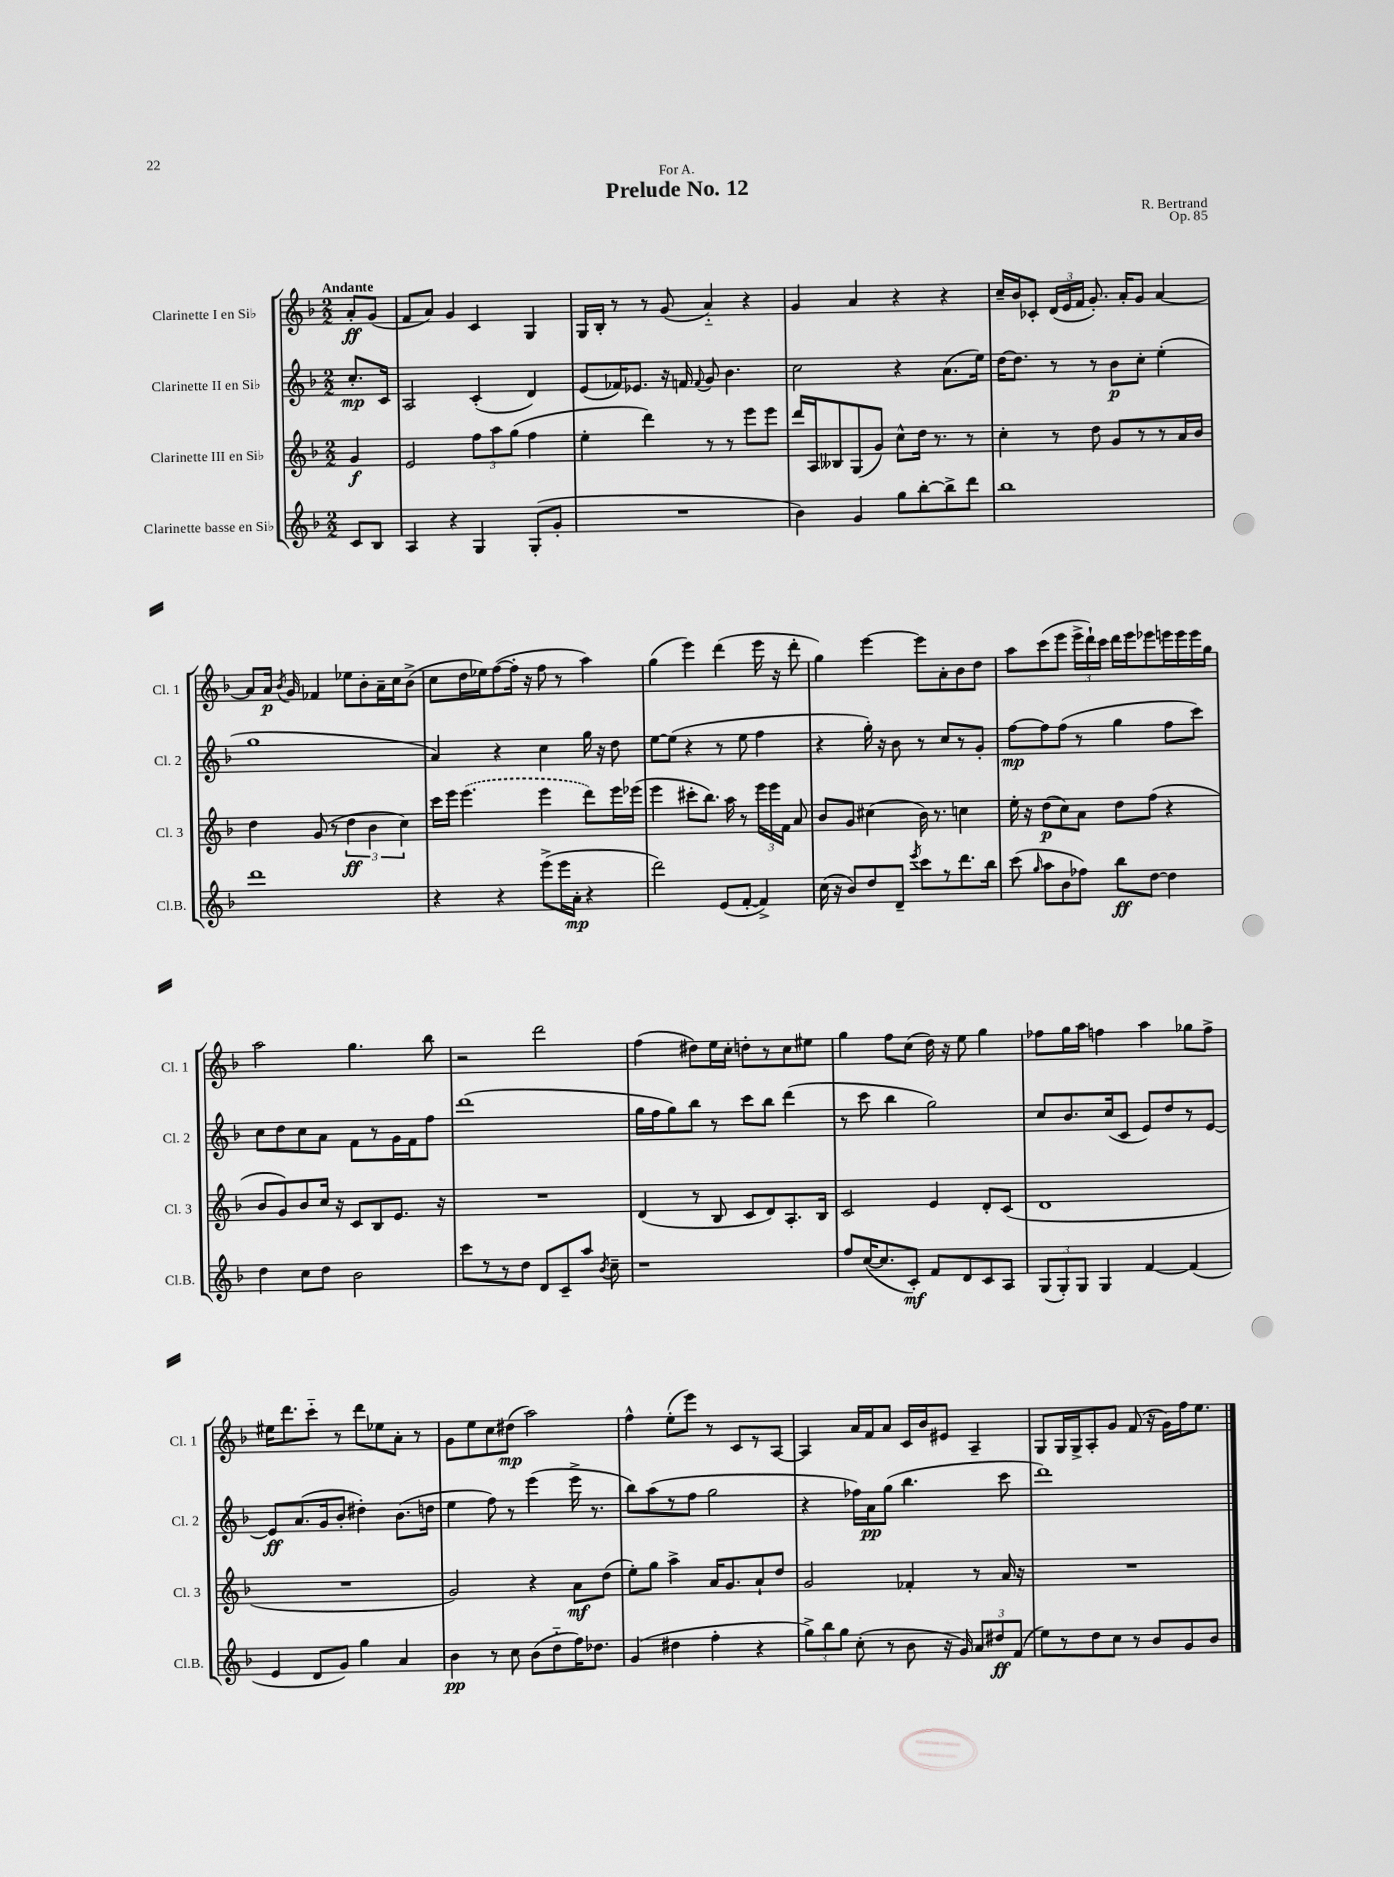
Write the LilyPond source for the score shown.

\header { title = "Prelude No. 12" composer = "R. Bertrand" dedication = "For A." opus = "Op. 85" }
<<
\new StaffGroup <<
\new Staff = "s0" \with { instrumentName = "Clarinette I en Sib" shortInstrumentName = "Cl. 1" } {
    \clef treble \key f \major \numericTimeSignature \time 2/2 \partial 4 \tempo "Andante"
    \autoBeamOff a'8[-.\ff g'8]( |
    f'8[ a'8]) g'4 c'4 g4 |
    g16[ bes16]-. r8 r8 g'8( a'4-_) r4 |
    g'4 a'4 r4 r4 |
    c''16[-- bes'16 ces'8]-. \tuplet 3/2 { d'16[( e'16 f'16] } g'8.-.) a'16[-. g'8] a'4~ |
    a'8[ a'16]\p \acciaccatura { bes'8 } g'16 fes'4 ees''8[ bes'8-. a'16-- c''16 bes'8]->( |
    c''8[ d''16 ees''16) f''8~( f''16]-. r16 f''8 r8 a''4) |
    g''4( e'''4) d'''4( e'''16 r16 d'''8-. |
    g''4) e'''4~ e'''8[ a'8-. bes'8 d''8] |
    a''8[ c'''8( e'''8] \tuplet 3/2 { e'''16[-> d'''16-!) c'''16] } d'''16[ e'''16 ees'''8 e'''16 e'''16 e'''16 g''16] |
    a''2 g''4. bes''8 |
    r2 d'''2 |
    f''4( dis''8[) e''16 c''16]-. d''8[-. r8 c''8 eis''8] |
    g''4 f''8[ c''8]( d''16) r16 e''8 g''4 |
    fes''8[ g''16 a''16] f''4 a''4 ges''8[ f''8]-> |
    eis''16[ d'''8. c'''8]-_ r8 d'''8[ ees''8 a'8]-. r8 |
    g'8[ e''8 c''8 dis''8]\mp( a''2) |
    f''4-^ e''8[-.( e'''8]) r8 c'8[ r8 a8]~ |
    a4 a'16[ f'16 a'8] c'16[ bes'16 eis'8] a4-- |
    g8[ g16 g16-> a8-. g'8] f'8( r16 g'16[) f''16 e''8.] \bar "|." |
}
\new Staff = "s1" \with { instrumentName = "Clarinette II en Sib" shortInstrumentName = "Cl. 2" } {
    \clef treble \key f \major \numericTimeSignature \time 2/2 \partial 4
    \autoBeamOff c''8.[-.\mp c'16] |
    a2 c'4-.( d'4) |
    e'8[( fes'16) ees'8.] r16 f'16 \appoggiatura { f'8 } g'8 bes'4. |
    c''2 r4 a'8.[( e''16]) |
    d''16[~ d''8.] r8 r8 bes'8[\p c''8]-. e''4-.( |
    g''1 |
    a'4) r4 c''4 g''16 r16 d''8 |
    e''8[~ e''8]( r4 r8 e''8 f''4 |
    r4 g''16-.) r16 bes'8 r8 c''8[ r8 g'8]-. |
    f''8[~\mp f''8 f''8]( r8 g''4 f''8[ c'''8]) |
    c''8[ d''8 c''8 a'8] f'8[ r8 g'16 f'16 f''8] |
    d'''1( |
    g''16[ f''16 g''8) bes''8] r8 c'''8[ bes''8] d'''4( |
    r8 c'''8 bes''4 g''2) |
    c''8[ bes'8. c''16( c'8] e'8[) d''8 r8 e'8]~ |
    e'8[\ff a'8.( g'16 bes'8]-. dis''4-.) bes'8.[( d''16] |
    e''4 f''8) r8 e'''4( e'''16-> r8. |
    bes''8[) a''8( r8 f''8] g''2 |
    r4 fes''16[) a'16\pp g''8]( bes''4. c'''8 |
    d'''1) \bar "|." |
}
\new Staff = "s2" \with { instrumentName = "Clarinette III en Sib" shortInstrumentName = "Cl. 3" } {
    \clef treble \key f \major \numericTimeSignature \time 2/2 \partial 4
    \autoBeamOff g'4\f |
    e'2 \tuplet 3/2 { f''8[ a''8 g''8]( } f''4 |
    e''4-. d'''4) r8 r8 e'''8[ e'''8] |
    d'''16[ a16 beses8 g8( g'8]) c''8[-^ d''16] r8. r8 |
    c''4-. r8 d''8 g'8[ r8 r8 a'16 bes'16] |
    d''4 g'8( r8 \tuplet 3/2 { d''4\ff bes'4 c''4) } |
    c'''16[ e'''16] \once \slurDashed e'''4.( e'''4 d'''8[) e'''16 ees'''16]( |
    e'''4 cis'''8[-. bes''8.]) a''16 r8 \tuplet 3/2 { e'''16[ e'''16 f'16] } a'8 |
    bes'8[ g'8] cis''4( bes'16) r8. c''4 |
    e''16-. r16 d''8[\p( c''8) a'8] d''8[ f''8]( r4 |
    bes'8[ g'8) bes'8 c''16] r16 c'8[ bes8 e'8.] r16 |
    R1 |
    d'4( r8 bes8 c'8[ d'8) a8.-. bes16] |
    c'2 e'4 d'8[-. c'8]( |
    d'1 |
    R1 |
    g'2) r4 a'8[\mf d''8]( |
    e''8[-.) g''8] a''4-> a'16[ g'8. a'8-! d''8] |
    g'2 fes'4-. r8 a'16 r16 |
    R1 \bar "|." |
}
\new Staff = "s3" \with { instrumentName = "Clarinette basse en Sib" shortInstrumentName = "Cl.B." } {
    \clef treble \key f \major \numericTimeSignature \time 2/2 \partial 4
    \autoBeamOff c'8[ bes8] |
    a4 r4 g4 g8[-.( g'8]-. |
    R1 |
    bes'4) g'4 g''8[ bes''8~-. bes''8-> d'''8] |
    bes''1 |
    d'''1 |
    r4 r4 e'''8[->( e'''16 a'16]-.\mp r4 |
    d'''2) e'8[( f'8]~-. f'4->) |
    c''16( r16 bes'8[) d''8 d'8]-- \acciaccatura { e'''8 } c'''8[ r8 d'''8. bes''16] |
    c'''8( \grace { g''16 } a''8[ bes'8 fes''8]) bes''8[\ff d''8]~ d''4 |
    d''4 c''8[ d''8] bes'2 |
    c'''8[ r8 r8 d''8] d'8[ c'8-- a''8] \acciaccatura { bes'8 } c''8-- |
    r1 |
    f''8[ c''16~( c''8. c'8]-.\mf) f'8[ d'8 c'8 a8] |
    \tuplet 3/2 { g8[( g8-.) g8] } g4 f'4~ f'4( |
    e'4 d'8[ g'8]) g''4 a'4 |
    bes'4\pp r8 c''8 bes'8[( d''8-_ f''16) des''8.] |
    g'4( dis''4 f''4-. r4 |
    \tuplet 3/2 { g''8[->) bes''8 g''8] } c''8-.( r8 bes'8 r16 g'16) \tuplet 3/2 { a'8[ dis''8\ff f'8]( } |
    e''8[) r8 d''8 c''8] r8 bes'8[ g'8 bes'8] \bar "|." |
}
>>
>>
\layout { \context { \Score \remove "Bar_number_engraver" } }
